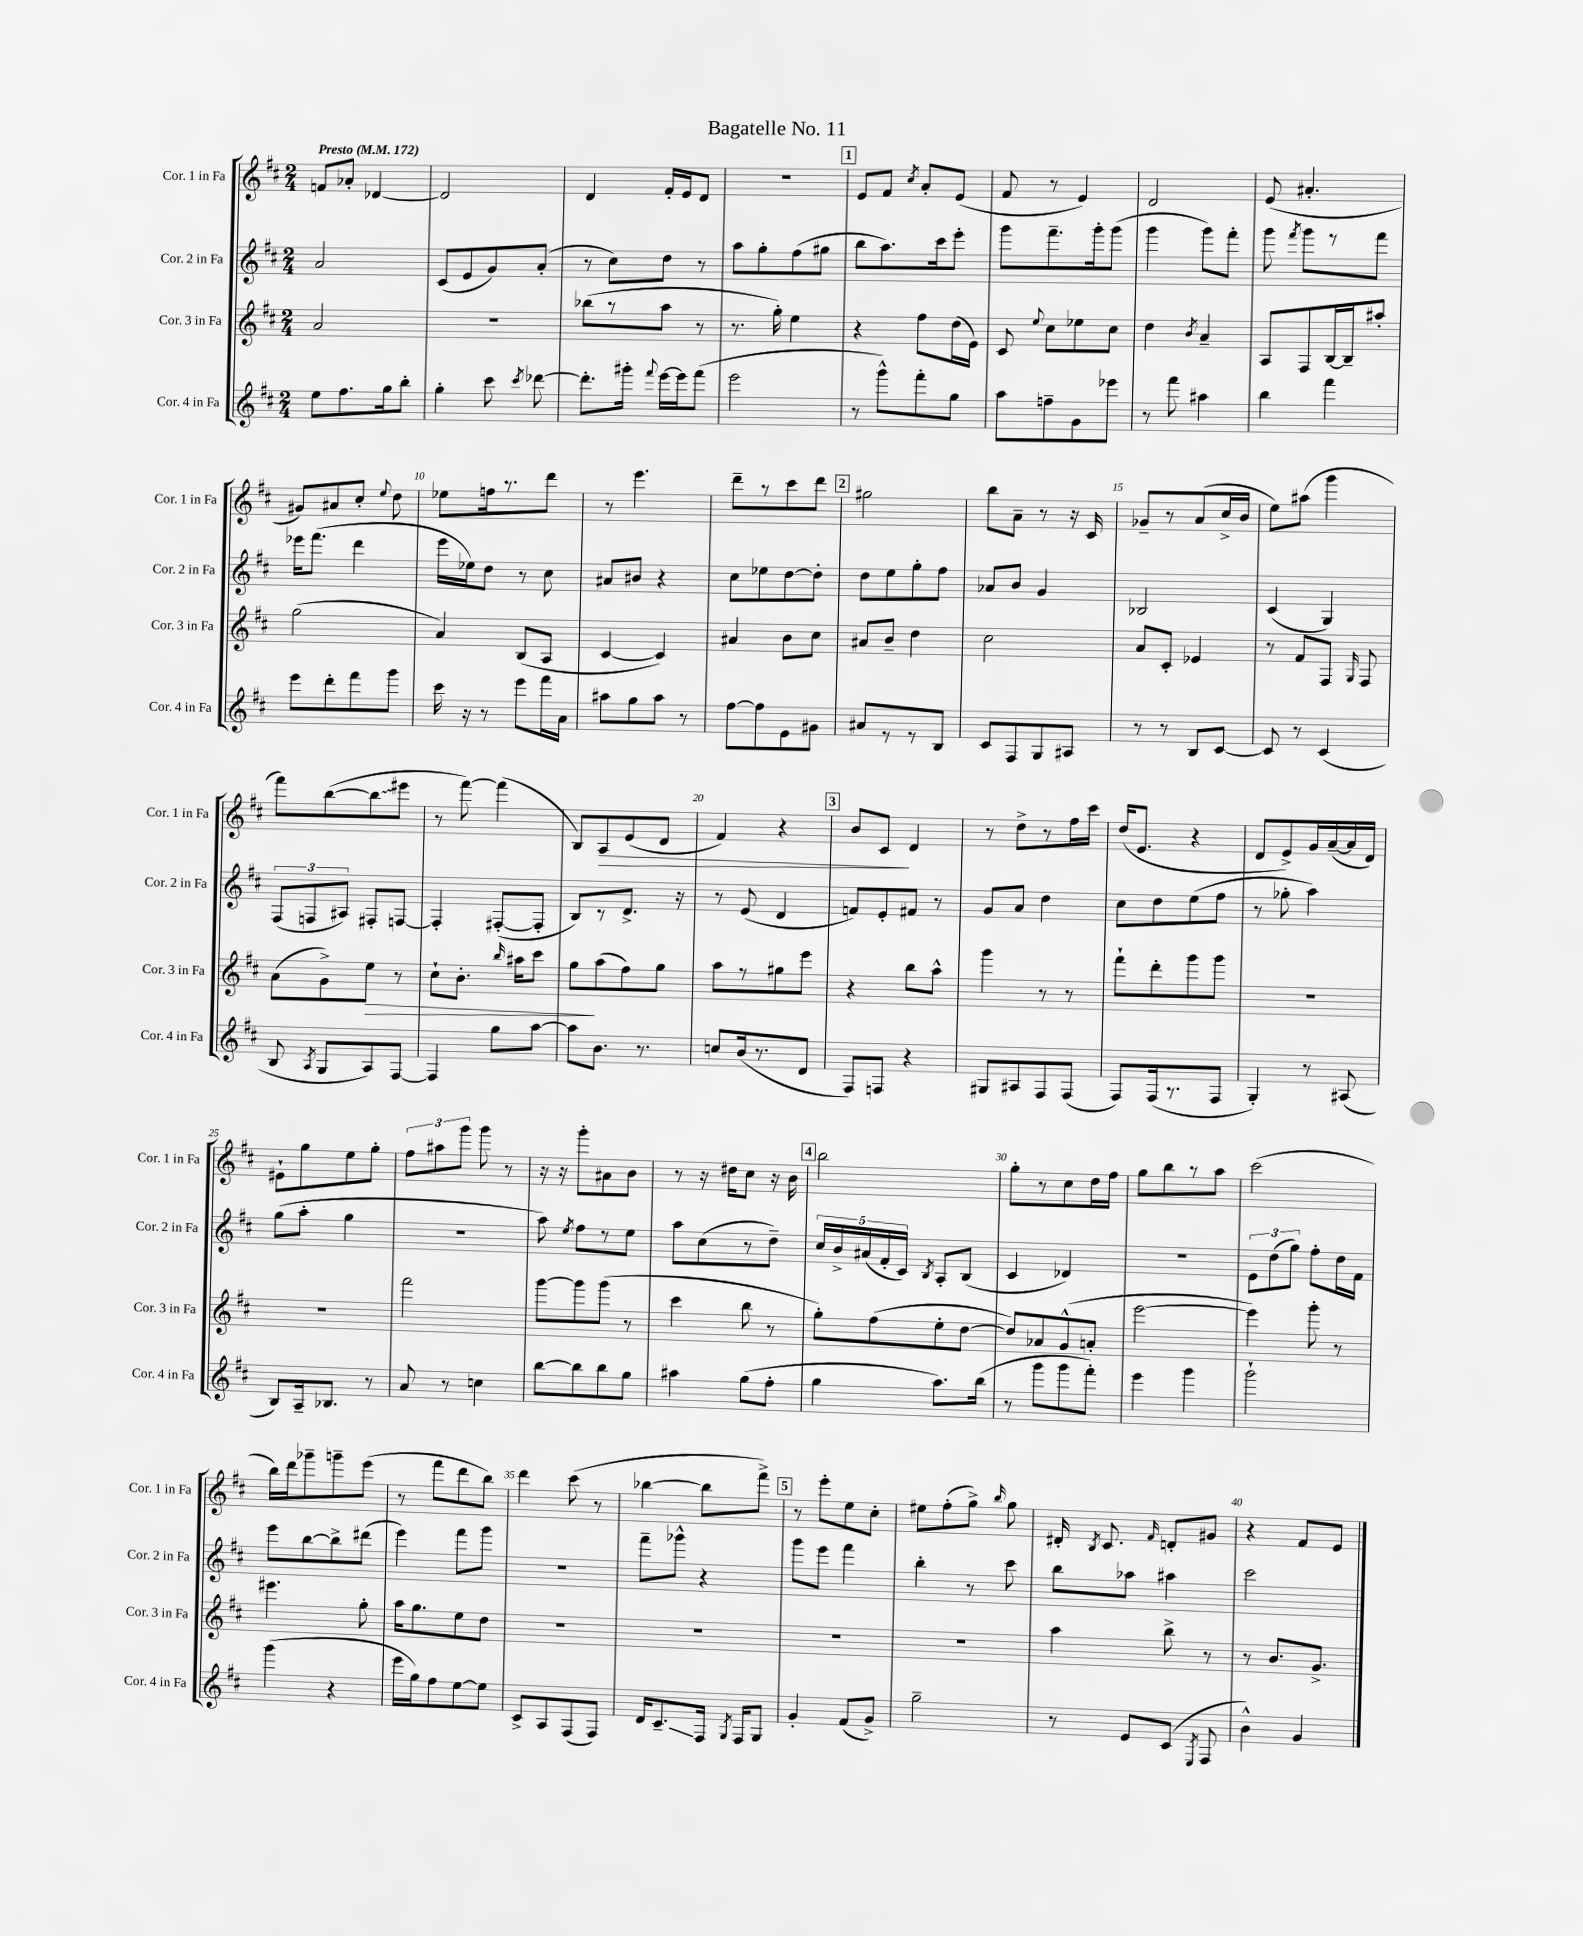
\header { title = "Bagatelle No. 11" }
<<
\new StaffGroup <<
\new Staff = "s0" \with { instrumentName = "Cor. 1 in Fa" shortInstrumentName = "Cor. 1 in Fa" } {
    \clef treble \key d \major \numericTimeSignature \time 2/4 \tempo "Presto" 4 = 172
    \autoBeamOff f'8[ aes'8]-. des'4~ |
    des'2 |
    d'4 fis'16[-. e'16 d'8] |
    R2 |
    \mark \markup { \box "1" } e'8[ fis'8] \acciaccatura { cis''8 } a'8[-. e'8]( |
    fis'8 r8 e'4) |
    d'2 |
    e'8( ais'4.-. |
    gis'8[) ais'8 cis''8]-. \appoggiatura { e''8 } d''8 |
    ees''8[ f''16 r8. d'''8] |
    r8 e'''4. |
    d'''8[-- r8 cis'''8 d'''8] |
    \mark \markup { \box "2" } gis''2 |
    b''8[ a'8]-- r8 r16 cis'16 |
    ges'8[-- r8 a'8( cis''16-> b'16] |
    e''8[) ais''8]( g'''4 |
    fis'''8[) b''8~( \once \override Glissando.style = #'zigzag b''8\glissando eis'''8] |
    r8 fis'''8~) fis'''4( |
    b8[) a8\> e'8( d'8] |
    fis'4) r4 |
    \mark \markup { \box "3" } b'8[ cis'8]\! d'4 |
    r8 d''8[-> r8 fis''16 cis'''16] |
    d''16[( e'8.] r4 |
    d'8[ e'8->) g'16 a'16~--( a'16 d'16]) |
    eis'8[-! g''8 e''8 g''8]-. |
    \tuplet 3/2 { fis''8[ ais''8 g'''8] } g'''8 r8 |
    r16 r16 g'''8[-. ais'8 b'8] |
    r8 r16 dis''16[ cis''8] r16 b'16 |
    \mark \markup { \box "4" } b''2 |
    g''8[-. r8 cis''8 d''16 fis''16] |
    g''8[ b''8 r8 a''8] |
    cis'''2( |
    b''16[) d'''16 ges'''8-- g'''8-- e'''8]( |
    r8 fis'''8[ d'''8 b''8]) |
    d'''4 cis'''8( r8 |
    bes''4~ bes''8[ fis'''8]->) |
    \mark \markup { \box "5" } r8 e'''8[-. e''8 cis''8]-. |
    eis''8[ fis''8-.( g''8]->) \grace { b''16 } g''8 |
    dis'16-. \acciaccatura { b8 } cis'8. \grace { fis'16 } d'8[-. gis'8] |
    r4 fis'8[ e'8] \bar "|." |
}
\new Staff = "s1" \with { instrumentName = "Cor. 2 in Fa" shortInstrumentName = "Cor. 2 in Fa" } {
    \clef treble \key d \major \numericTimeSignature \time 2/4
    \autoBeamOff a'2 |
    cis'8[( e'8 g'8) a'8]-.( |
    r8 cis''8[) d''8] r8 |
    a''8[ g''8-. fis''8( gis''8] |
    \mark \markup { \box "1" } b''8[ a''8.) cis'''16 e'''8]-. |
    g'''8[ fis'''8.-- g'''16-. g'''8]( |
    g'''4 g'''8[) fis'''8]-. |
    g'''8 \acciaccatura { fis'''8 } g'''8[ r8 fis'''8] |
    ees'''16[ fis'''8.]( d'''4 |
    e'''16[ ees''16) d''8] r8 cis''8 |
    ais'8[ bis'8] r4 |
    cis''8[ ees''8 d''8~ d''8]-. |
    \mark \markup { \box "2" } d''8[ e''8 g''8-. fis''8] |
    aes'8[ b'8] g'4 |
    bes2 |
    cis'4( g4) |
    \tuplet 3/2 { fis8[( f8 ais8]) } fis8[-. f8]~ |
    f4-. fis8[~-.( fis8]-. |
    b8[) r8 d'8.]-> r16 |
    r8 e'8( d'4 |
    \mark \markup { \box "3" } f'8[) e'8-. fis'8] r8 |
    g'8[ a'8] d''4 |
    cis''8[ d''8 e''8( fis''8] |
    r8 ges''8-. a''4) |
    g''8[( a''8]-. g''4 |
    r2 |
    a''8) \acciaccatura { e''8 } fis''8[ r8 e''8] |
    a''8[ cis''8( r8 d''8]--) |
    \mark \markup { \box "4" } \tuplet 5/4 { cis''16[ b'16-> ais'16( fis'16-. cis'16]) } \acciaccatura { b8 } a8[-. b8]( |
    cis'4 des'4) |
    r2 |
    \tuplet 3/2 { e'8[ d''8( g''8]) } fis''8[-. d''16 fis'16] |
    e'''8[ b''8~ b''8-> dis'''8]( |
    e'''4) fis'''8[ g'''8] |
    R2 |
    fis'''8[-- ges'''8]-^ r4 |
    \mark \markup { \box "5" } g'''8[ e'''8] fis'''4 |
    b''4-. r8 cis'''8 |
    b''8[ aes''8] ais''4 |
    cis'''2 \bar "|." |
}
\new Staff = "s2" \with { instrumentName = "Cor. 3 in Fa" shortInstrumentName = "Cor. 3 in Fa" } {
    \clef treble \key d \major \numericTimeSignature \time 2/4
    \autoBeamOff a'2 |
    R2 |
    bes''8[( r8 a''8] r8 |
    r8. g''16-.) e''4 |
    \mark \markup { \box "1" } r4 fis''8[ d''16( e'16]) |
    cis'8 \appoggiatura { e''8 } cis''8[ ees''8 cis''8] |
    d''4 \acciaccatura { b'8 } a'4-- |
    a8[ fis8 b16~ b16-- ais''8]-. |
    g''2( |
    a'4) b8[( a8] |
    cis'4~ cis'4) |
    ais'4 b'8[ cis''8] |
    \mark \markup { \box "2" } ais'8[ b'8]-- d''4 |
    cis''2 |
    a'8[ cis'8]-. ees'4 |
    r8 fis'8[ fis8] \grace { g16 } fis8 |
    a'8[( g'8->) e''8]\> r8 |
    cis''8[-! b'8.]-. \grace { b''16 } ais''16[ cis'''8] |
    g''8[\! a''8( fis''8) g''8] |
    a''8[ r8 gis''8 e'''8] |
    \mark \markup { \box "3" } r4 b''8[ a''8]-^ |
    g'''4 r8 r8 |
    fis'''8[-! d'''8-. g'''8 g'''8] |
    R2 |
    r2 |
    fis'''2 |
    g'''8[~ g'''8 g'''8]( r8 |
    cis'''4 b''8 r8 |
    \mark \markup { \box "4" } g''8[-.) fis''8( e''8-. d''8]~ |
    d''8[) aes'8 g'8-^( a'8]-. |
    e'''2~ |
    e'''4) g'''8-. r8 |
    eis'''4. g''8-. |
    a''16[ g''8. e''8 d''8] |
    R2 |
    R2 |
    \mark \markup { \box "5" } R2 |
    R2 |
    a''4 b''8-> r8 |
    r8 b'8.[ g'8.]-> \bar "|." |
}
\new Staff = "s3" \with { instrumentName = "Cor. 4 in Fa" shortInstrumentName = "Cor. 4 in Fa" } {
    \clef treble \key d \major \numericTimeSignature \time 2/4
    \autoBeamOff e''8[ fis''8. g''16 b''8]-. |
    g''4-. cis'''8 \acciaccatura { cis'''8 } des'''8~ |
    des'''8.[-. gis'''16]-. \appoggiatura { fis'''8 } e'''16[~ e'''16 fis'''8]( |
    e'''2 |
    \mark \markup { \box "1" } r8 g'''8[-^) fis'''8-. g''8] |
    a''8[ f''8-- g'8 ees'''8] |
    r8 fis'''8 ais''4 |
    b''4 fis'''4 |
    e'''8[ d'''8-. fis'''8 g'''8] |
    cis'''16 r16 r8 e'''8[ fis'''16 a'16] |
    ais''8[ g''8 ais''8] r8 |
    fis''8[~ fis''8 e'8 gis'8] |
    \mark \markup { \box "2" } ais'8[ r8 r8 b8] |
    cis'8[ fis8 g8 ais8] |
    r8 r8 b8[ cis'8]~ |
    cis'8 r8 cis'4( |
    b8 \acciaccatura { a8 } g8[ a8) fis8]~ |
    fis4 g''8[ a''8]~ |
    a''8[ b'8.] r8. |
    c''8[ b'16( r8. d'8] |
    \mark \markup { \box "3" } fis8[) f8] r4 |
    gis8[ ais8 fis8 fis8]( |
    fis8[) fis16( r8. fis8] |
    g4-.) r8 ais8( |
    b8[) a16-- bes8.] r8 |
    a'8 r8 c''4 |
    b''8[~ b''8 b''8 g''8] |
    ais''4 g''8[( fis''8]-. |
    \mark \markup { \box "4" } g''4 a''8.[) b''16]( |
    r8 g'''8[ g'''8 fis'''8]-.) |
    e'''4 g'''4 |
    g'''2-! |
    g'''4( r4 |
    e'''16[ g''16) fis''8 e''8~ e''8] |
    cis'8[-> a8 fis8( fis8]) |
    d'16[ cis'8.--\glissando fis16] \acciaccatura { g8 } fis16[ g8] |
    \mark \markup { \box "5" } g'4-. fis'8[( g'8]->) |
    g''2-- |
    r8 e'8[ cis'8]( \acciaccatura { e8 } fis8 |
    b'4-^) g'4 \bar "|." |
}
>>
>>
\layout { \context { \Score \override BarNumber.break-visibility = ##(#f #t #t) barNumberVisibility = #(every-nth-bar-number-visible 5) } }
